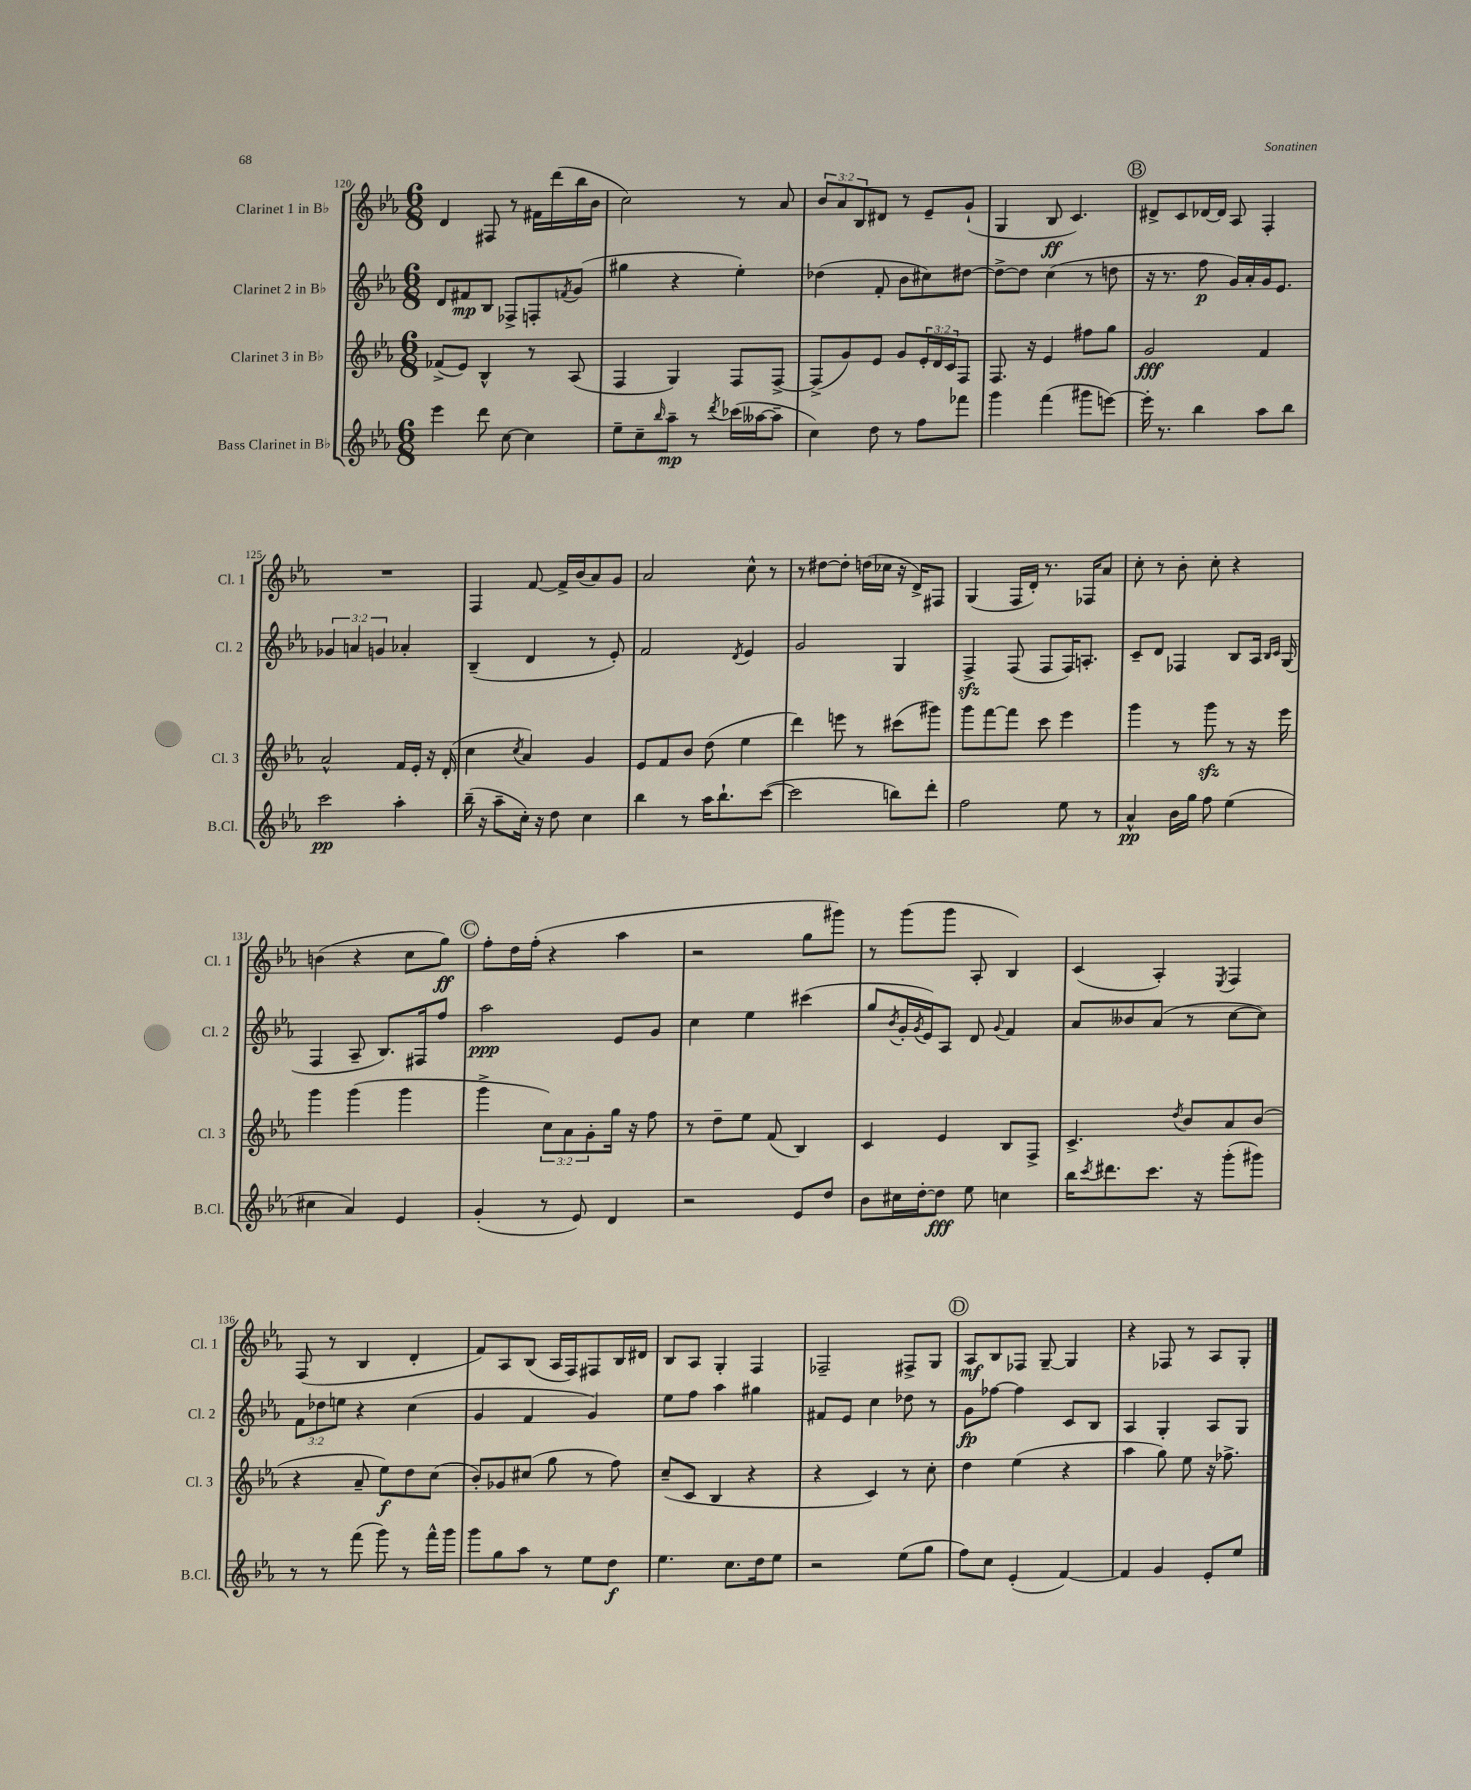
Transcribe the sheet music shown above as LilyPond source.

<<
\new StaffGroup <<
\new Staff = "s0" \with { instrumentName = "Clarinet 1 in Bb" shortInstrumentName = "Cl. 1" } {
    \clef treble \key ees \major \numericTimeSignature \time 6/8 \override Staff.TupletNumber.text = #tuplet-number::calc-fraction-text
    d'4 fis8 r8 fis'16 d'''16( bes''16 bes'16 |
    c''2) r8 aes'8 |
    \tuplet 3/2 { bes'8 aes'8 bes8 } dis'8 r8 ees'8-- g'8-!( |
    g4 bes8\ff c'4.) |
    \mark \markup { \circle "B" } dis'8-> c'8 des'16~ des'16 aes8 f4-. |
    R2. |
    f4 f'8~ f'16-> bes'16( aes'8) g'8 |
    aes'2 c''8-^ r8 |
    r8 dis''8~ dis''8-. d''16( ces''16 r16 d'16->) fis8 |
    g4( f16 d'16-.) r8. fes16 aes'8 |
    c''8-. r8 bes'8-. c''8-. r4 |
    b'4( r4 c''8 g''8\ff) |
    \mark \markup { \circle "C" } f''8-. d''16 f''16-.( r4 aes''4 |
    r2 g''8 gis'''8) |
    r8 g'''8( g'''8 aes8-. bes4) |
    c'4( aes4-.) \acciaccatura { ees8 } f4 |
    f8( r8 bes4 d'4-. |
    f'8) aes8 bes8( aes16 f16) fis8 bes16 dis'16 |
    bes8 aes8 g4-. f4 |
    fes2-- fis8-> g8 |
    \mark \markup { \circle "D" } aes8\mf bes8 fes8 g8~-- g4 |
    r4 fes8 r8 aes8 g8-. \bar "|." |
}
\new Staff = "s1" \with { instrumentName = "Clarinet 2 in Bb" shortInstrumentName = "Cl. 2" } {
    \clef treble \key ees \major \numericTimeSignature \time 6/8 \override Staff.TupletNumber.text = #tuplet-number::calc-fraction-text
    d'8 fis'8\mp bes8 fes8-> f8-. \acciaccatura { f'8 } g'8( |
    gis''4 r4 ees''4-.) |
    des''4( f'8-. bes'8 cis''8) dis''8~ |
    dis''8~-> dis''8 c''4( r8 d''8 |
    \mark \markup { \circle "B" } r16 r8. f''8\p g'16) aes'16-. g'16 ees'8. |
    \tuplet 3/2 { ges'4 a'4 g'4 } aes'4-. |
    bes4--( d'4 r8 ees'8-.) |
    f'2 \acciaccatura { d'8 } ees'4 |
    g'2 g4 |
    f4->\sfz f8( f8 f16) a8.-. |
    c'8-- d'8 fes4 bes8 aes16 \grace { bes16 c'16 } g16( |
    f4 aes8-- bes8.) fis16 f''8 |
    \mark \markup { \circle "C" } aes''2\ppp ees'8 g'8 |
    c''4 ees''4 cis'''4( |
    g''8 \acciaccatura { bes'8 } g'16-. \acciaccatura { g'8 } ees'16) aes8 d'8 \appoggiatura { g'8 } f'4 |
    aes'8 beses'8 aes'8( r8 c''8~ c''8) |
    \tuplet 3/2 { f'8 des''8 e''8 } r4 c''4( |
    g'4 f'4 g'4) |
    ees''8 f''8 aes''4 gis''4 |
    fis'8 ees'8 c''4 des''8 r8 |
    \mark \markup { \circle "D" } g'8\fp fes''8~ fes''4 c'8 bes8 |
    aes4 g4-. aes8 g8 \bar "|." |
}
\new Staff = "s2" \with { instrumentName = "Clarinet 3 in Bb" shortInstrumentName = "Cl. 3" } {
    \clef treble \key ees \major \numericTimeSignature \time 6/8 \override Staff.TupletNumber.text = #tuplet-number::calc-fraction-text
    fes'8->( ees'8) bes4-^ r8 aes8( |
    f4 g4) f8 f8~-> |
    f8->( g'8) ees'8 g'8 \tuplet 3/2 { ees'16-. d'16 c'16 } f8 |
    f8. r16 ees'4 fis''8 g''8 |
    \mark \markup { \circle "B" } g'2\fff f'4 |
    aes'2-^ f'16 ees'16-. r16 d'16-.( |
    c''4 \acciaccatura { c''8 } aes'4) g'4 |
    ees'8 f'8 bes'8 d''8( ees''4 |
    d'''4) e'''8 r8 cis'''8( gis'''8) |
    g'''8 f'''8~ f'''8 c'''8 ees'''4 |
    g'''4 r8 g'''8\sfz r8 r16 ees'''16 |
    g'''4 g'''4( g'''4 |
    \mark \markup { \circle "C" } g'''4-> \tuplet 3/2 { c''8) aes'8 g'8-. } g''16 r16 f''8 |
    r8 d''8-- ees''8 f'8( bes4) |
    c'4 ees'4 bes8 f8-> |
    c'4.-> \acciaccatura { d''8 } bes'8 aes'8 bes'8( |
    r4 aes'8-- ees''8\f) d''8 c''8( |
    bes'8-.) ges'8 cis''8( g''8 r8 f''8) |
    c''8--( c'8 bes4 r4 |
    r4 c'4) r8 c''8-. |
    \mark \markup { \circle "D" } d''4 ees''4( r4 |
    aes''4 g''8) ees''8 r16 fes''8.-> \bar "|." |
}
\new Staff = "s3" \with { instrumentName = "Bass Clarinet in Bb" shortInstrumentName = "B.Cl." } {
    \clef treble \key ees \major \numericTimeSignature \time 6/8
    ees'''4 d'''8 c''8~ c''4 |
    ees''8-- c''8-- \grace { bes''16 } aes''8--\mp r8 \acciaccatura { d'''8 } ces'''16( aeses''16~ aeses''8-- |
    c''4) d''8 r8 f''8 fes'''8 |
    g'''4 f'''4( gis'''8 e'''8~) |
    \mark \markup { \circle "B" } e'''16-. r8. bes''4 aes''8 bes''8 |
    c'''2\pp aes''4-. |
    bes''16--( r16 aes''8-- c''16-.) r16 d''8 c''4 |
    bes''4 r8 aes''16 bes''8.-! c'''8~( |
    c'''2 b''8) d'''8-. |
    f''2 ees''8 r8 |
    aes'4-^\pp bes'16 g''16 f''8 ees''4( |
    cis''4 aes'4) ees'4 |
    \mark \markup { \circle "C" } g'4-.( r8 ees'8) d'4 |
    r2 ees'8 d''8 |
    bes'8 cis''16 d''16~-. d''8\fff ees''8 c''4 |
    bes''16 \acciaccatura { c'''8 } dis'''8. c'''8. r16 g'''8-.( gis'''8) |
    r8 r8 f'''8( g'''8) r8 f'''16-^ g'''16 |
    g'''8 g''8 aes''8 r8 ees''8 d''8\f |
    ees''4. c''8. d''16 ees''8 |
    r2 ees''8( g''8 |
    \mark \markup { \circle "D" } f''8) c''8 ees'4-.( f'4~) |
    f'4 g'4 ees'8-. ees''8 \bar "|." |
}
>>
>>
\layout { \context { \Score currentBarNumber = #120 } }
